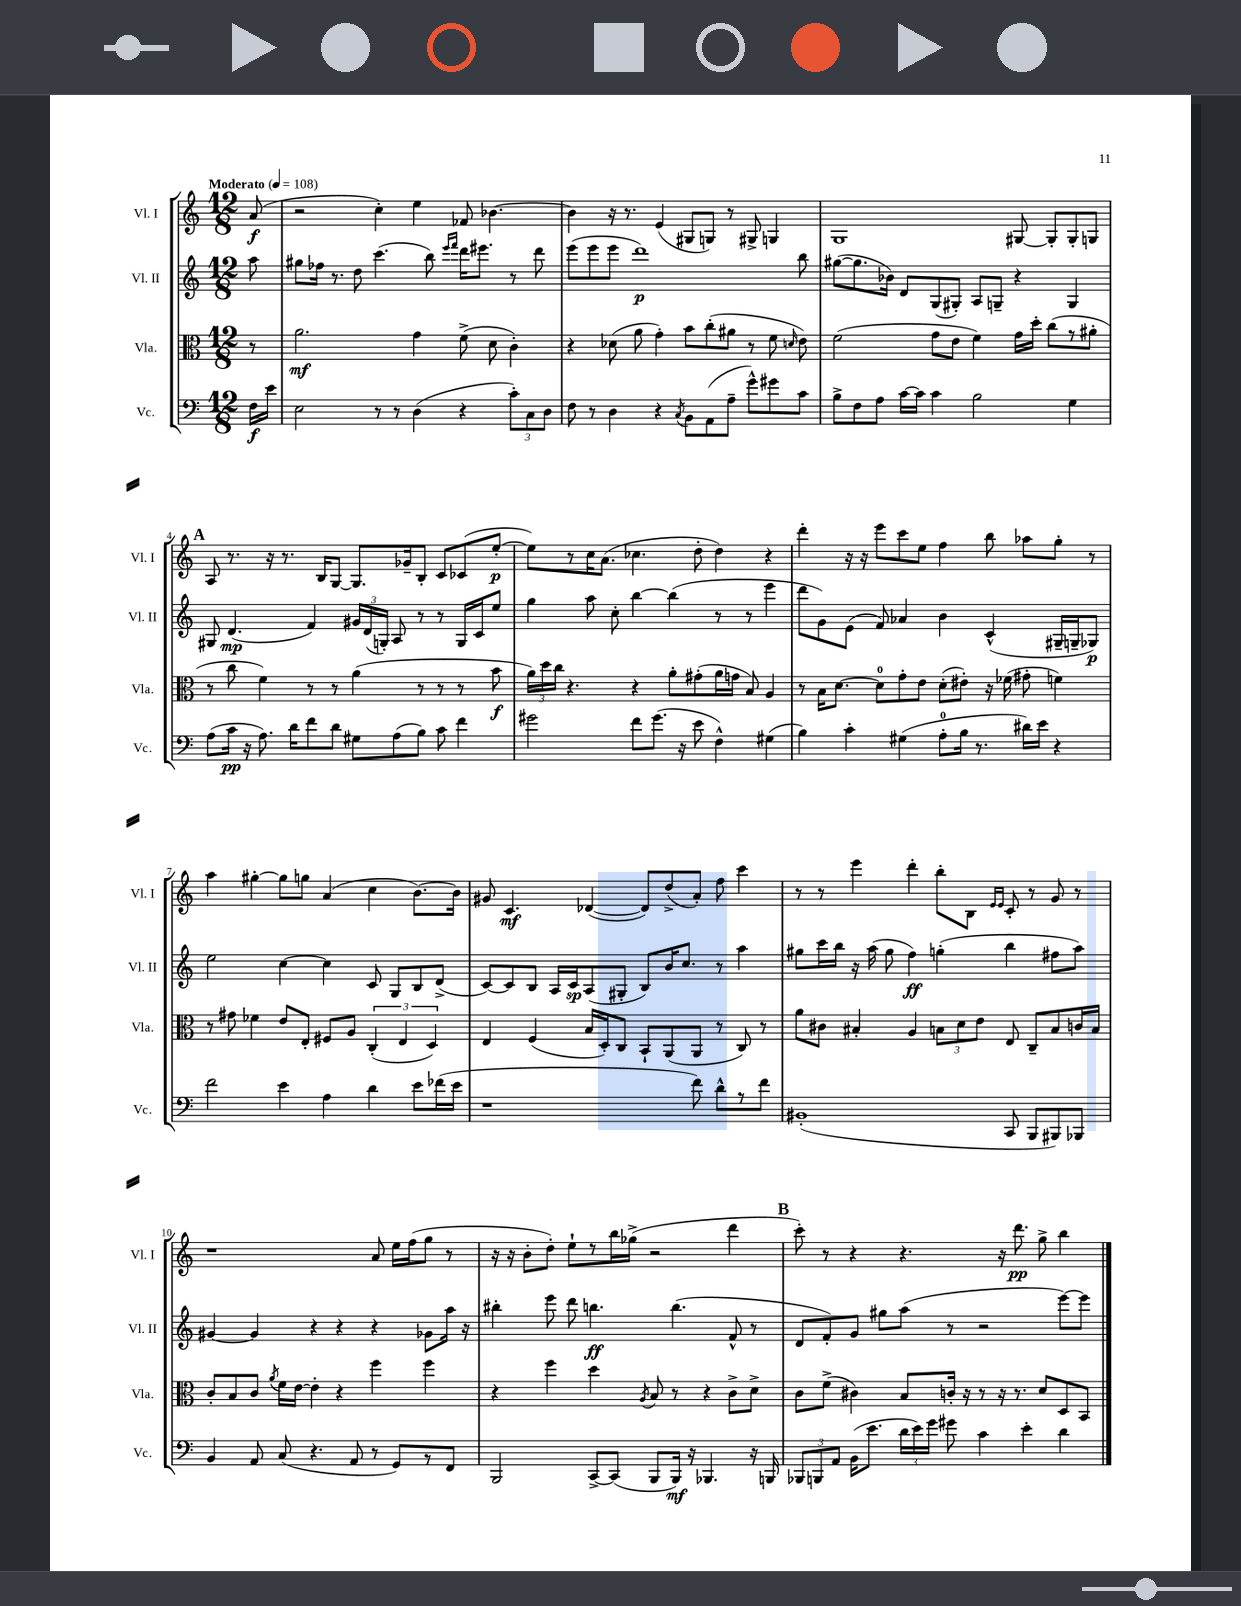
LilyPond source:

<<
\new StaffGroup <<
\new Staff = "s0" \with { instrumentName = "Vl. I" shortInstrumentName = "Vl. I" } {
    \clef treble \key c \major \numericTimeSignature \time 12/8 \partial 8 \tempo "Moderato" 4 = 108
    \autoBeamOff a'8\f( |
    r2 c''4-.) e''4 fes'8 bes'4.~ |
    bes'4 r16 r8. e'4( gis8[ g8]) r8 gis8-> g4 |
    g1 gis8~ gis8[-. gis8-. g8] |
    \mark \markup { \bold "A" } a8 r8. r16 r8. b16[ g8]~ g8.[ ges'16-- b8]-. c'8[ ces'8( e''8]~-.\p |
    e''8[) r8 c''16 a'8.]( ces''4. d''8-. d''4) r4 |
    d'''4-. r16 r16 e'''8[ c'''8 e''8] f''4 b''8 aes''8[ g''8]-. r8 |
    a''4 gis''4~-. gis''8[ g''8] a'4( c''4 b'8.[~) b'16] |
    gis'8 c'4.\mf des'4~( des'8[) d''8->( a'8]-.) f''8 c'''4 |
    r8 r8 e'''4 d'''4-. b''8[-. b8] \grace { e'16[ e'16] } c'8-. r8 g'8 r8 |
    r1 a'8 e''16[ f''16( g''8] r8 |
    r16 r16 b'8[-. d''8]-.) e''8[-! r8 b''16 ges''16]->( r2 d'''4 |
    \mark \markup { \bold "B" } c'''8-.) r8 r4 r4. r16 d'''8.\pp g''8-> b''4 \bar "|." |
}
\new Staff = "s1" \with { instrumentName = "Vl. II" shortInstrumentName = "Vl. II" } {
    \clef treble \key c \major \numericTimeSignature \time 12/8 \partial 8
    \autoBeamOff a''8 |
    gis''8[ fes''16] r8. d''8 c'''4.( b''8) \grace { e'''16[ f'''16] } d'''16[ eis'''8.] r8 d'''8 |
    e'''8[( e'''8 e'''8] d'''1\p) b''8 |
    gis''8[~( gis''8. bes'16]) d'8[ g8( gis8]-.) a8[ g8]-- r4 g4 |
    \mark \markup { \bold "A" } gis8 d'4.\mp( f'4) \tuplet 3/2 { gis'16[ d'16( g16]-.) } a8 r8 r8 g16[ c'16 e''8] |
    g''4 a''8 c''8-. b''4~ b''4( r8 r8 e'''4 |
    d'''8[ g'8) e'8]( f'8) aes'4 b'4 c'4-^( gis16[-- g16-- ges8]\p) |
    e''2 c''4~ c''4 c'8 g8[ b8 d'8]->( |
    c'8[~) c'8 b8] a16[ c'16\sp a8( gis8]-. b8[) b'16 c''8.] r8 a''4 |
    gis''8[ c'''16 b''16] r16 a''16( gis''8 f''4\ff) g''4-.( b''4 fis''8[ a''8]) |
    gis'4~ gis'4 r4 r4 r4 ges'8[ a''16] r16 |
    bis''4-. e'''8 d'''8 b''4.\ff b''4.( f'8-^ r8 |
    \mark \markup { \bold "B" } d'8[ f'8-.) g'8] gis''8[ a''8]( r8 r2 e'''8[~) e'''8] \bar "|." |
}
\new Staff = "s2" \with { instrumentName = "Vla." shortInstrumentName = "Vla." } {
    \clef alto \key c \major \numericTimeSignature \time 12/8 \partial 8
    \autoBeamOff r8 |
    a'2.\mf g'4 f'8->( d'8 c'4-.) |
    r4 des'8( a'8 g'4-.) b'8[ c''8-.( ais'8] r8 f'8 \grace { d'16 } e'8) |
    f'2( g'8[ e'8] f'4) g'16[ d''16]-. c''8[( r8 ais'8]-. |
    \mark \markup { \bold "A" } r8 c''8 f'4) r8 r8 a'4( r8 r8 r8 b'8\f |
    \tuplet 3/2 { a'16[) d''16 c''16] } r4. r4 a'8[-. gis'8-.( a'16 g'16] b8) a4 |
    r8 b16[ d'8.]~ d'8[-0 g'8-. e'8] d'8[-.( eis'8]-.) r16 fes'16( gis'8-. f'4) |
    r8 gis'8 fes'4 e'8[ e8]-. fis8[ a8] \tuplet 3/2 { c4-.( e4 d4) } |
    e4 f4( b16[ d16-.) c8] b,8[-! a,8( a,8] r8 c8) r8 |
    a'8[ cis'8] bis4-. a4 \tuplet 3/2 { b8[ d'8 e'8] } e8 c8[-- b8 c'16 b16] |
    c'8[-. b8 c'8] \acciaccatura { a'8 } f'16[ e'16]~ e'4-. r4 f''4 f''4 |
    r4 f''4 d''4 \acciaccatura { a8 } b8 r8 r4 c'8[-> d'8]-> |
    \mark \markup { \bold "B" } c'8[ f'8]->( cis'4) b8[ c'16]-. r16 r8 r16 r8. d'8[ d8 b,8] \bar "|." |
}
\new Staff = "s3" \with { instrumentName = "Vc." shortInstrumentName = "Vc." } {
    \clef bass \key c \major \numericTimeSignature \time 12/8 \partial 8
    \autoBeamOff f16[\f e'16] |
    e2 r8 r8 d4( r4 \tuplet 3/2 { c'8[-.) c8 d8] } |
    f8 r8 d4 r4 \acciaccatura { c8 } b,8[ a,8( a8]-- g'8[-^) gis'8 c'8] |
    b8[-> f8 a8] c'16[~ c'16] c'4 b2 g4 |
    \mark \markup { \bold "A" } a8[( c'16]\pp r16 a8.) d'16[ f'8 d'8] gis8[ a8( b8]) c'8 f'4 |
    gis'2 f'8[ gis'8.]( r16 e'8 f4-^) gis4( |
    b4) c'4-. gis4( a8[-0-. b16] r8. dis'16[) e'16] r4 |
    f'2 e'4 a4 d'4 e'8[ fes'16( e'16] |
    r1 f'8) d'8[-^ r8 f'8] |
    bis,1-.( c,8 b,,8[ bis,,8) bes,,8] |
    b,4 a,8 c8( r4. a,8 r8 g,8[) r8 f,8] |
    b,,2 c,8[~-> c,8]( b,,8[ b,,16]\mf) r16 bes,,4. r16 b,,16 |
    \mark \markup { \bold "B" } \tuplet 3/2 { bes,,8[ b,,8 a,8] } b,16[( e'8.] \tuplet 3/2 { d'16[ e'16) g'16] } gis'8 c'4 e'4-. d'4 \bar "|." |
}
>>
>>
